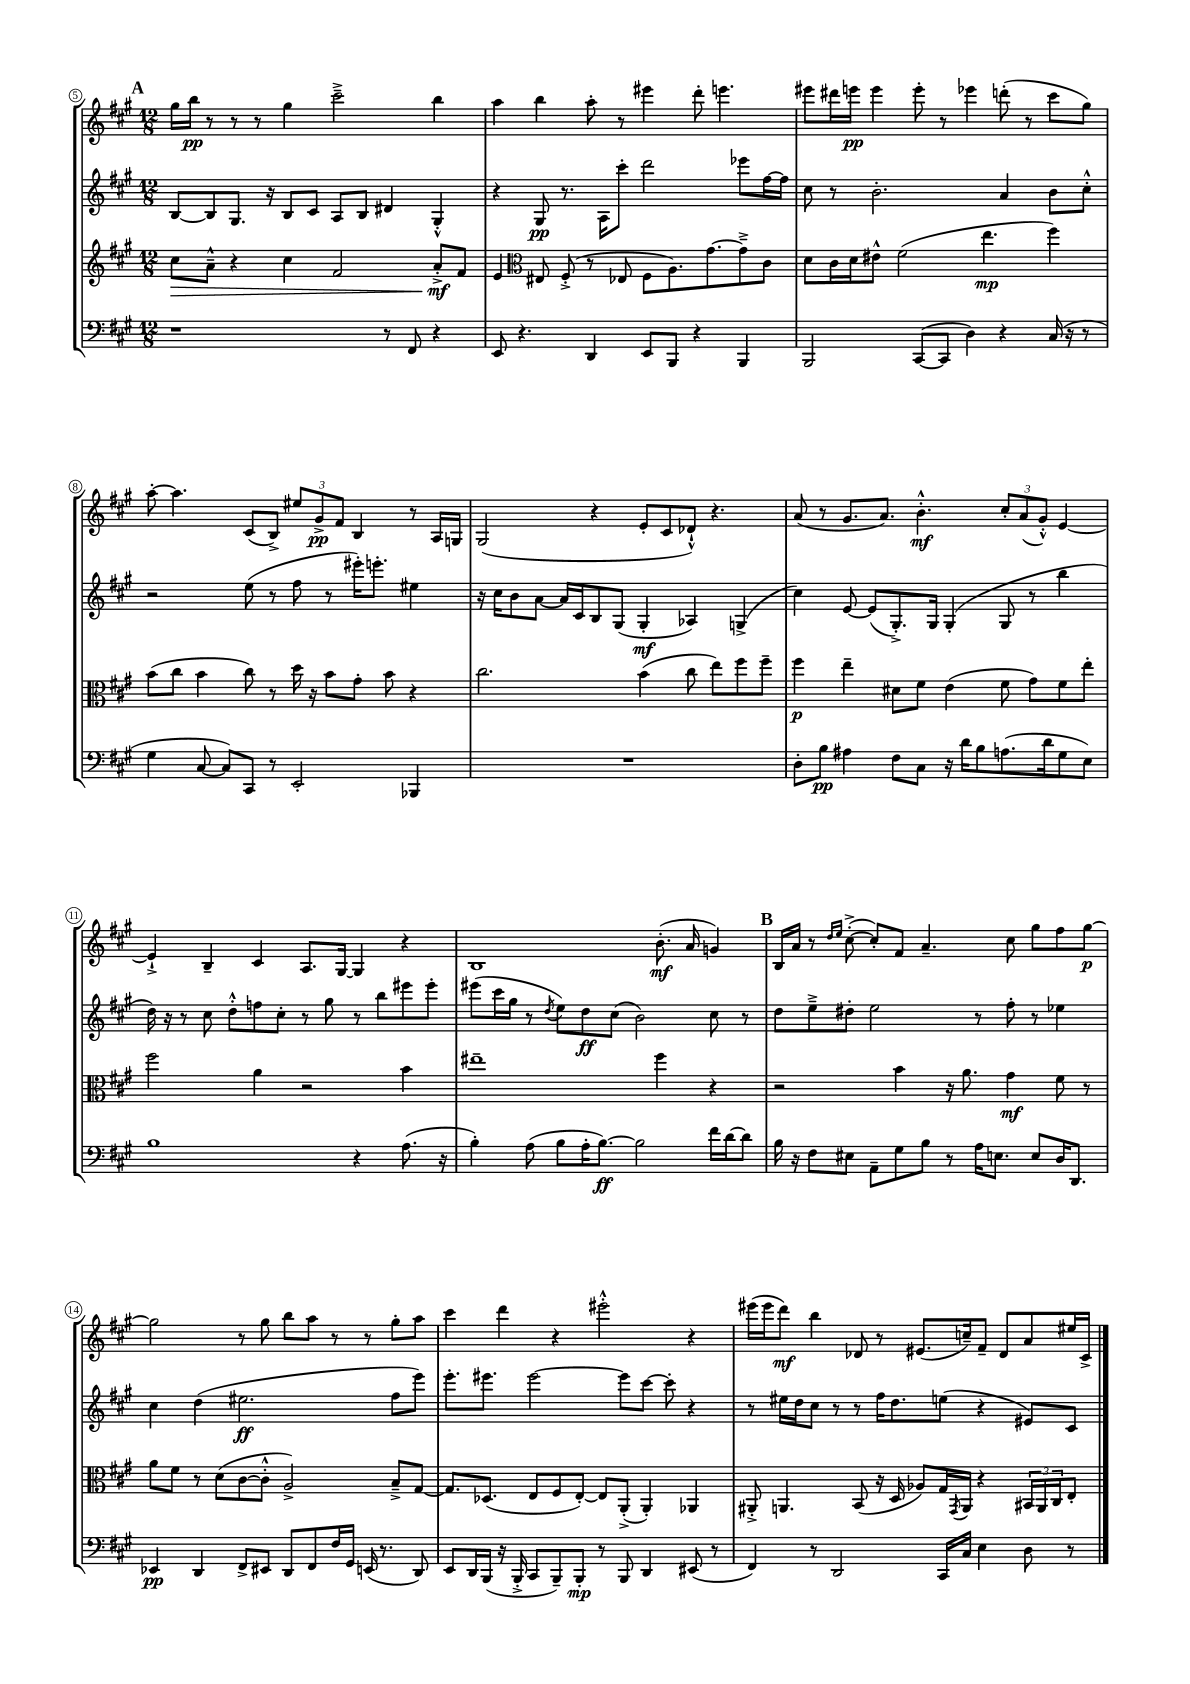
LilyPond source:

<<
\new StaffGroup <<
\new Staff = "s0" {
    \clef treble \key a \major \numericTimeSignature \time 12/8
    \mark \markup { \bold "A" } gis''16 b''16\pp r8 r8 r8 gis''4 cis'''2---> b''4 |
    a''4 b''4 a''8-. r8 eis'''4 d'''8-. e'''4. |
    eis'''8 dis'''16 e'''16\pp e'''4 e'''8-. r8 ees'''4 d'''8-.( r8 cis'''8 gis''8) |
    a''8~-. a''4. cis'8( b8->) \tuplet 3/2 { eis''8 gis'8->\pp fis'8 } b4 r8 a16 g16 |
    gis2( r4 e'8-. cis'8 des'8-!-^) r4. |
    a'8( r8 gis'8. a'8.) b'4.-.-^\mf \tuplet 3/2 { cis''8-. a'8( gis'8-.-^) } e'4~ |
    e'4-!-> b4-- cis'4 a8. gis16~ gis4 r4 |
    b1 b'8.-.\mf( a'16 g'4) |
    \mark \markup { \bold "B" } b16 a'16 r8 \grace { d''16 e''16 } cis''8~-.->( cis''8-.) fis'8 a'4.-- cis''8 gis''8 fis''8 gis''8~\p |
    gis''2 r8 gis''8 b''8 a''8 r8 r8 gis''8-. a''8 |
    cis'''4 d'''4 r4 eis'''2-.-^ r4 |
    eis'''16( eis'''16 d'''8\mf) b''4 des'8 r8 eis'8.( c''16--) fis'8-- des'8 a'8 eis''16 cis'16-> \bar "|." |
}
\new Staff = "s1" {
    \clef treble \key a \major \numericTimeSignature \time 12/8
    \mark \markup { \bold "A" } b8~ b8 gis8. r16 b8 cis'8 a8 b8 dis'4 gis4-.-^ |
    r4 gis8\pp r8. a16 cis'''8-. d'''2 ees'''8 fis''16~ fis''16 |
    cis''8 r8 b'2.-. a'4 b'8 cis''8-.-^ |
    r2 e''8( r8 fis''8 r8 eis'''16-.) e'''8.-. eis''4 |
    r16 cis''16 b'8 a'8~ a'16 cis'16 b8 gis8( gis4-.\mf aes4) g4->( |
    cis''4) e'8~ e'8( gis8.-.->) gis16 gis4-.( gis8 r8 b''4 |
    d''16) r16 r8 cis''8 d''8-.-^ f''8 cis''8-. r8 gis''8 r8 b''8 eis'''8 eis'''8-. |
    eis'''8( cis'''16 gis''16 r8 \acciaccatura { d''8 } e''8) d''8\ff cis''8( b'2) cis''8 r8 |
    \mark \markup { \bold "B" } d''8 e''8---> dis''8-. e''2 r8 fis''8-. r8 ees''4 |
    cis''4 d''4( eis''2.\ff fis''8 e'''8) |
    e'''8.-. eis'''8. eis'''2~ eis'''8 cis'''8~ cis'''8-. r4 |
    r8 eis''16 d''16 cis''8 r8 r8 fis''16 d''8. e''8( r4 eis'8) cis'8 \bar "|." |
}
\new Staff = "s2" {
    \clef treble \key a \major \numericTimeSignature \time 12/8
    \mark \markup { \bold "A" } cis''8\> a'8---^ r4 cis''4 fis'2 a'8-.->\mf\! fis'8 |
    e'4 \clef alto eis8 fis8-.->( r8 ees8 fis8 a8.) gis'8.~ gis'8---> cis'8 |
    d'8 cis'16 d'16 eis'8-^ fis'2( e''4.\mp fis''4) |
    b'8( cis''8 b'4 cis''8) r8 d''16 r16 b'8 gis'8-. b'8 r4 |
    cis''2. b'4( cis''8 e''8) fis''8 fis''8-- |
    fis''4\p e''4-- dis'8 fis'8 e'4( fis'8 gis'8) fis'8 e''8-. |
    fis''2 a'4 r2 b'4 |
    eis''1-- fis''4 r4 |
    \mark \markup { \bold "B" } r2 b'4 r16 a'8. gis'4\mf fis'8 r8 |
    a'8 fis'8 r8 d'8( cis'8~ cis'8-.-^ a2->) b8---> gis8~ |
    gis8. des8.( e8 fis8 e8~-.) e8 a,8-.->( a,4-.) aes,4 |
    ais,8-.-> a,4. b,8( r16 d16 aes8) gis16 \acciaccatura { gis,8 } a,16 r4 \tuplet 3/2 { bis,16 a,16 cis16 } e8-. \bar "|." |
}
\new Staff = "s3" {
    \clef bass \key a \major \numericTimeSignature \time 12/8
    \mark \markup { \bold "A" } r1 r8 fis,8 r4 |
    e,8 r4. d,4 e,8 b,,8 r4 b,,4 |
    b,,2 cis,8~( cis,8 d4) r4 cis16( r16 r8 |
    gis4 cis8~ cis8) cis,8 r8 e,2-. bes,,4 |
    R1. |
    d8-. b8\pp ais4 fis8 cis8 r16 d'16 b8 a8.( d'16 gis8 e8) |
    b1 r4 a8.( r16 |
    b4-.) a8( b8 a16-. b8.~\ff) b2 fis'16 d'16~ d'8 |
    \mark \markup { \bold "B" } b16 r16 fis8 eis8 a,8-- gis8 b8 r8 a16 e8. e8 d16 d,8. |
    ees,4\pp d,4 fis,8-> eis,8 d,8 fis,8 fis16 gis,16 e,16( r8. d,8) |
    e,8 d,16 b,,16( r16 b,,16-.-> cis,8 b,,8--) b,,8-.\mp r8 b,,8 d,4 eis,8( r8 |
    fis,4) r8 d,2 cis,16 cis16 e4 d8 r8 \bar "|." |
}
>>
>>
\layout { \context { \Score currentBarNumber = #5 \override BarNumber.stencil = #(make-stencil-circler 0.1 0.3 ly:text-interface::print) } }
